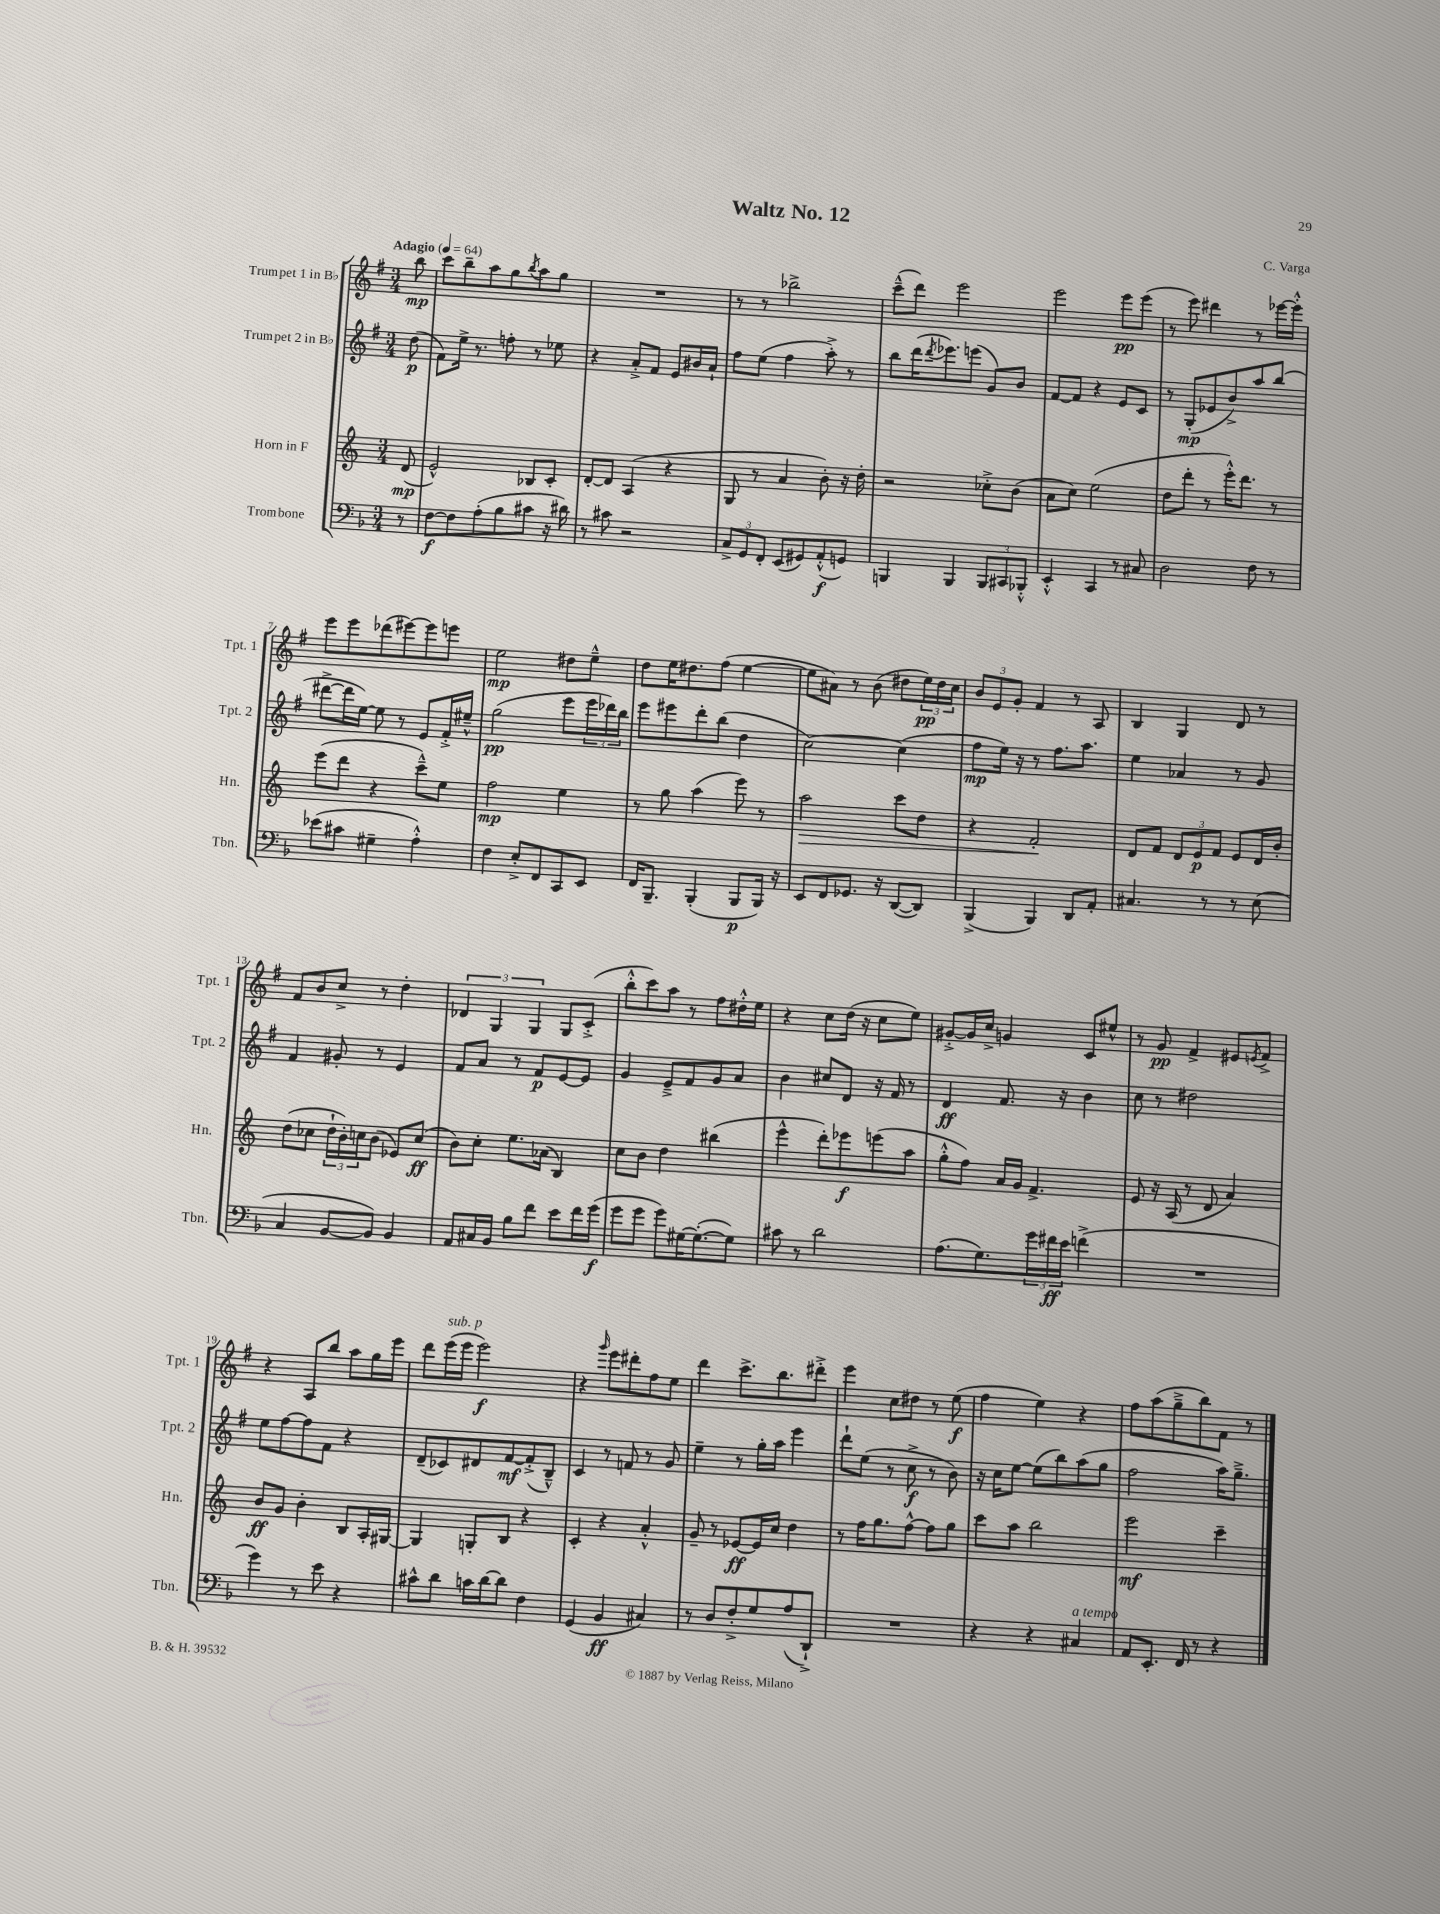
\header { title = "Waltz No. 12" composer = "C. Varga" }
<<
\new StaffGroup <<
\new Staff = "s0" \with { instrumentName = "Trumpet 1 in Bb" shortInstrumentName = "Tpt. 1" } {
    \clef treble \key g \major \numericTimeSignature \time 3/4 \partial 8 \tempo "Adagio" 4 = 64
    b''8\mp |
    c'''8 b''8-- a''8 g''8 \acciaccatura { b''8 } a''8 g''8 |
    R2. |
    r8 r8 bes''2-> |
    c'''8---^( d'''8) e'''2 |
    e'''2 e'''8\pp e'''8( |
    r8 e'''8) dis'''4 r8 ees'''16~ ees'''16-.-^ |
    e'''8 e'''8 des'''8( eis'''8~) eis'''8 e'''8 |
    e''2\mp dis''8 e''8---^ |
    d''8 e''16 dis''8. fis''8( e''4~ |
    e''8 ais'8) r8 b'8( dis''8 \tuplet 3/2 { e''16\pp) dis''16 c''16 } |
    \tuplet 3/2 { b'8 e'8 g'8-. } fis'4 r8 a8 |
    b4 g4 d'8 r8 |
    fis'8 b'8 c''8-> r8 d''4-. |
    \tuplet 3/2 { des'4 g4 g4 } g8 c'8-.->( |
    b''8-.-^ c'''8) a''8 r8 fis''8 dis''16-.-^ e''16 |
    r4 c''8 d''16( r16 c''8 e''8) |
    gis'8~-.-> gis'16 c''16-> g'4 c'8 eis''8-^ |
    r8 g'8\pp fis'4-> eis'8 \acciaccatura { e'8 } fis'8-> |
    r4 a8 b''8 a''8 g''16 e'''16 |
    d'''8 e'''16^\markup { \italic "sub. p" }( e'''16 e'''2\f) |
    r4 \grace { g'''16 } e'''8 dis'''8-. fis''8 e''8 |
    d'''4 c'''8.-> b''8. dis'''8-.-> |
    e'''4 c''8 dis''8 r8 e''8\f( |
    fis''4 e''4) r4 |
    fis''8 a''8( g''8---> b''8) fis'8 r8 \bar "|." |
}
\new Staff = "s1" \with { instrumentName = "Trumpet 2 in Bb" shortInstrumentName = "Tpt. 2" } {
    \clef treble \key g \major \numericTimeSignature \time 3/4 \partial 8
    d''8\p( |
    fis'8) e''16-> r8. f''8-. r8 ees''8 |
    r4 a'8-.-> fis'8 e'8 bis'16 a'16-! |
    fis''8 e''8( fis''4 a''8-.->) r8 |
    b''8 d'''16( \acciaccatura { d'''8 } ees'''8.) e'''8( g'8) b'8 |
    fis'8~ fis'8 r4 e'8 c'8 |
    r8 g8-.\mp( ees'8 b'8->) a''8 b''8( |
    dis'''8~-> dis'''16 e''16~) e''8 r8 e'8 fis'16-.-> eis''16---^ |
    g''2\pp( e'''8 \tuplet 3/2 { e'''16 des'''16) b''16 } |
    e'''8 eis'''8 d'''8-. b''8( d''4 |
    c''2~) c''4( |
    fis''8\mp e''16) r16 r8 fis''8. a''8. |
    e''4 aes'4 r8 g'8 |
    fis'4 gis'8-. r8 e'4 |
    fis'8 a'8 r8 fis'8\p e'8~ e'8 |
    g'4 e'8---> fis'8 g'8 a'8 |
    b'4 cis''8 d'8 r16 fis'16 r8 |
    d'4\ff fis'8. r16 b'4 |
    c''8 r8 dis''2 |
    e''8 fis''8~ fis''8 fis'8 r4 |
    d'8--( ces'8) dis'8 fis'8~\mf fis'8-.->( b8---^) |
    c'4 r8 f'8 r8 g'8 |
    e''4-- r8 g''16-. a''16 e'''4 |
    d'''8-! e''8( r8 c''8->\f r8 b'8) |
    r16 c''16 e''8~ e''8( b''8) a''8( g''8 |
    fis''2 a''16) g''8.---> \bar "|." |
}
\new Staff = "s2" \with { instrumentName = "Horn in F" shortInstrumentName = "Hn." } {
    \clef treble \key c \major \numericTimeSignature \time 3/4 \partial 8
    d'8\mp( |
    e'2-^) bes8 c'8-. |
    d'8~-. d'8 a4( r4 |
    g8 r8 a'4 b'8-.) r16 d''16-. |
    r2 ces''8-.-> b'8( |
    a'8 c''8) e''2( |
    d''8 d'''8-. r8 e'''16-.-^) d'''8. r8 |
    e'''8( d'''8 r4 c'''8---^) e''8 |
    f''2\mp e''4 |
    r8 g''8 a''4( e'''8) r8 |
    a''2\> c'''8 d''8 |
    r4 f'2-.\! |
    d'8 f'8 \tuplet 3/2 { d'8 e'8\p f'8 } e'8 d'16 b'16-. |
    d''8( ces''8 \tuplet 3/2 { d''16-! b'16-.) c''16 } b'8( ees'8) c''8\ff( |
    b'8) c''8-. e''8. aes'16( b4) |
    c''8 b'8 d''4 bis''4( |
    e'''4-^ d'''8-.) ees'''8\f e'''8( a''8 |
    g''8-.-^ f''8) a'16 g'16 f'4.-> |
    e'8 r16 a16( r8 d'8 a'4) |
    b'8\ff g'8 b'4-. b8 a16-. gis16~ |
    gis4 g8-. b8 r4 |
    c'4-. r4 a'4-.-^ |
    g'8-- r8 ees'8~\ff ees'16 c''16 d''4 |
    r8 f''16 g''8. f''8~-^ f''8 g''8 |
    c'''8 a''8 b''2 |
    e'''2\mf c'''4-- \bar "|." |
}
\new Staff = "s3" \with { instrumentName = "Trombone" shortInstrumentName = "Tbn." } {
    \clef bass \key f \major \numericTimeSignature \time 3/4 \partial 8
    r8 |
    f8~\f f8 a8-.( bes8 cis'8 r16 dis'16) |
    r8 cis'8 r2 |
    \tuplet 3/2 { c8-> g,8 f,8-. } e,8( gis,8) a,8-.-^\f( g,8) |
    b,,4 b,,4 \tuplet 3/2 { b,,8 cis,8 bes,,8-.-^ } |
    e,4-.-^ c,4 r8 cis8 |
    d2 f8 r8 |
    ees'8( cis'8 gis4-- a4-.-^) |
    f4 e8-.-> f,8 c,8 e,8 |
    f,16 bes,,8.-- bes,,4-.( bes,,8\p bes,,16) r16 |
    e,8 f,8 ges,8. r16 d,8~( d,8) |
    bes,,4->( bes,,4) d,8 a,8-. |
    cis4. r8 r8 e8( |
    c4 bes,8~ bes,8) bes,4 |
    a,8 cis16 bes,16 bes8 f'8 e'8 f'16 g'16\f( |
    g'8 g'8 g'8) gis16~ gis8.~-.( gis8) |
    cis'8 r8 d'2 |
    a8.( g8.) \tuplet 3/2 { g'16 fis'16\ff e'16 } f'4->( |
    R2. |
    g'4) r8 e'8 r4 |
    cis'8-^ d'8 c'16 d'16~ d'8 f4 |
    g,4( bes,4\ff cis4) |
    r8 d8 f8-.-> g8 a8( d,8-!->) |
    R2. |
    r4 r4 cis4^\markup { \italic "a tempo" } |
    a,8 e,8.-. f,16 r8 r4 \bar "|." |
}
>>
>>
